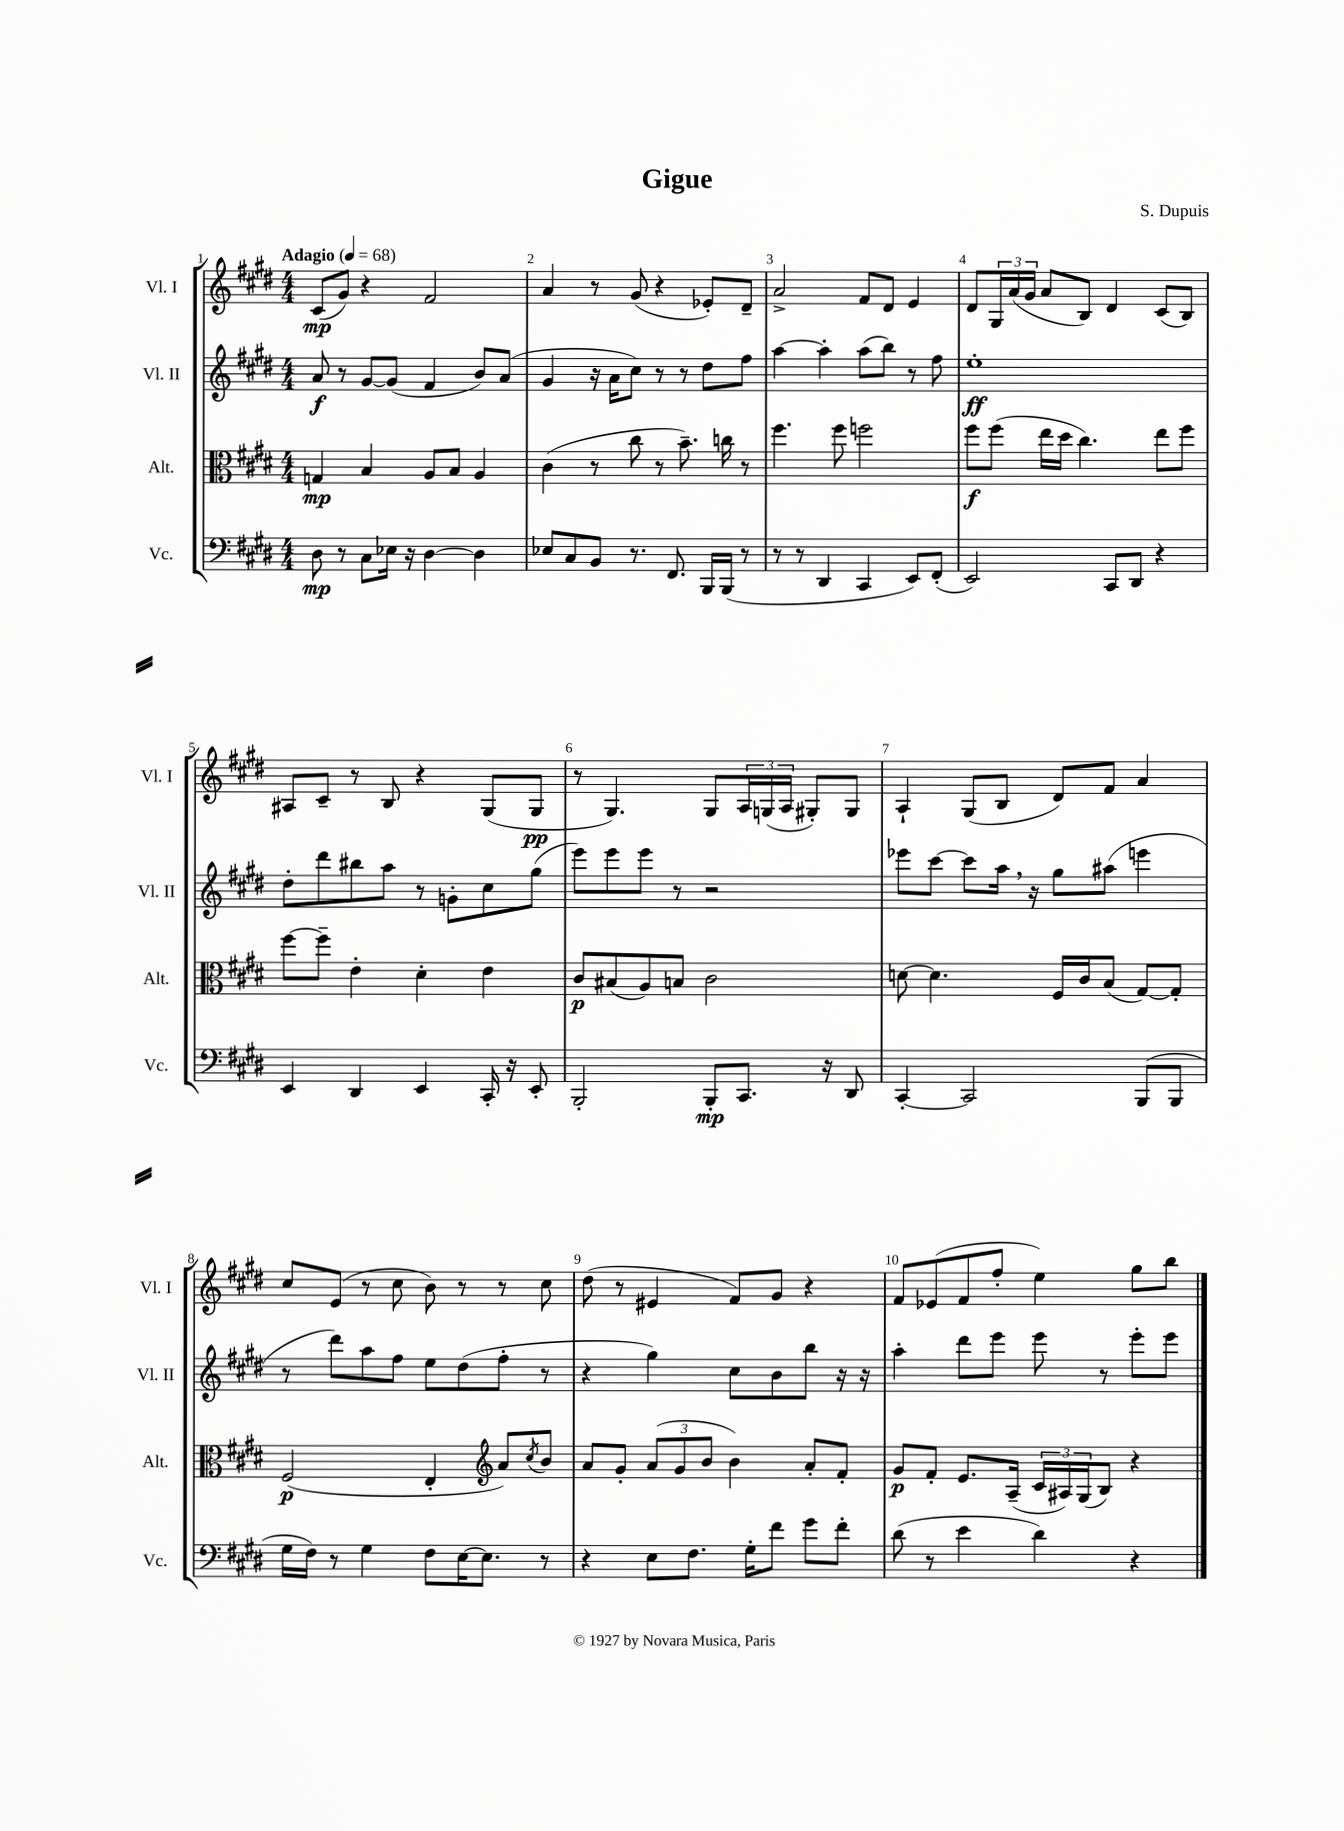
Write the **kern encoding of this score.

**kern	**kern	**kern	**kern
*staff4	*staff3	*staff2	*staff1
*clefF4	*clefC3	*clefG2	*clefG2
*k[f#c#g#d#]	*k[f#c#g#d#]	*k[f#c#g#d#]	*k[f#c#g#d#]
*M4/4	*M4/4	*M4/4	*M4/4
*MM68	*MM68	*MM68	*MM68
8D#\	4G/	8a/	(8c#/L
8r	.	8r	8g#/J)
8C#\L	4B/	[8g#/L	4r
16E-\Jk	.	(8g#/]J	.
16r	.	.	.
[4D#\	8A/L	4f#/	2f#/
.	8B/J	.	.
4D#\]	4A/	8b/L)	.
.	.	(8a/J	.
=	=	=	=
8E-/L	(4c#\	4g#/	4a/
8C#/	.	.	.
8BB/J	8r	16r	8r
.	.	16a\LK	.
8.r	8cc#\	8cc#\J)	(8g#/
.	8r	8r	4r
8.FF#/	.	.	.
.	8.b~\)	8r	.
16BBB/LL	.	8dd#\L	8e-'/L)
(16BBB/JJ	16cc\	.	.
8r	8r	8ff#\J	8d#~/J
=	=	=	=
8r	4.ff#\	[4aa\	2a^/
8r	.	.	.
4DD#/	.	4aa'\]	.
.	8ff#\	.	.
4CC#/	2ff\	(8aa\L	8f#/L
.	.	8bb\J)	8d#/J
8EE/L)	.	8r	4e/
(8FF#'/J	.	8ff#\	.
=	=	=	=
2EE/)	8ff#\L	1ee'	8d#/L
.	(8ff#\J	.	24G#/L
.	.	.	(24a/
.	.	.	24g#/JJ
.	16ee\LL	.	8a/L
.	16dd#\JJ	.	.
.	4.cc#\)	.	8B/J)
8CC#/L	.	.	4d#/
8DD#/J	.	.	.
4r	8ee\L	.	(8c#/L
.	8ff#\J	.	8B/J)
=	=	=	=
4EE/	[8ff#\L	8dd#'\L	8A#/L
.	8ff#~\]J	8ddd#\	8c#~/J
4DD#/	4e'\	8bb#\	8r
.	.	8aa\J	8B/
4EE/	4d#'\	8r	4r
.	.	8g'\L	.
16CC#'/	4e\	8cc#\	(8G#/L
16r	.	.	.
8EE'/	.	(8gg#\J	8G#/J
=	=	=	=
2BBB'/	8c#/L	8eee\L)	8r
.	(8B#/	8eee\	4.G#/)
.	8A/)	8eee\J	.
.	8B/J	8r	.
8BBB'/L	2c#\	2r	8G#/L
8.CC#/J	.	.	24A/L
.	.	.	(24G/
.	.	.	24A/JJ
.	.	.	8G#'/L)
16r	.	.	.
8DD#/	.	.	8G#/J
=	=	=	=
[4CC#'/	[8d\	8eee-\L	4A`/
.	4.d\]	[8ccc#\J	.
2CC#/]	.	8ccc#\]L	(8G#/L
.	.	16aa\Jk	8B/J
.	.	16r	.
.	16F#/LL	8gg#\L	8d#/L)
.	16c#/J	.	.
.	(8B/J	(8aa#\J	8f#/J
(8BBB/L	[8G#/L)	4eee\	4a/
8BBB/J	8G#'/]J	.	.
=	=	=	=
16G#\LL	(2F#/	8r	8cc#/L
16F#\JJ)	.	.	.
8r	.	8ddd#\L)	(8e/J
4G#\	.	8aa\	8r
.	.	8ff#\J	8cc#\
8F#\L	4E'/	8ee\L	8b\)
[16E\K	.	(8dd#\	8r
8.E\]J	.	.	.
*	*clefG2	*	*
.	8a/L)	8ff#'\J	8r
.	8qcc#/	.	.
8r	8b/J	8r	8cc#\
=	=	=	=
4r	8a/L	4r	(8dd#\
.	8g#'/J	.	8r
8E\L	(12a/L	4gg#\)	4e#/
.	12g#/	.	.
8.F#\J	.	.	.
.	12b/J	.	.
.	4b\)	8cc#\L	8f#/L)
16G#'\LK	.	.	.
8f#\J	.	8b\	8g#/J
8g#\L	8a'/L	8bb\J	4r
8f#'\J	8f#'/J	16r	.
.	.	16r	.
=	=	=	=
(8d#\	8g#/L	4aa'\	8f#/L
8r	8f#'/J	.	(8e-/
4e\	8.e/L	8ddd#\L	8f#/
.	.	8eee\J	8ff#'/J
.	(16A~/Jk	.	.
4d#\)	24c#/LL	8eee\	4ee\)
.	24A#/)	.	.
.	(24G#/J	.	.
.	8B/J)	8r	.
4r	4r	8eee'\L	8gg#\L
.	.	8eee\J	8bb\J
==	==	==	==
*-	*-	*-	*-
